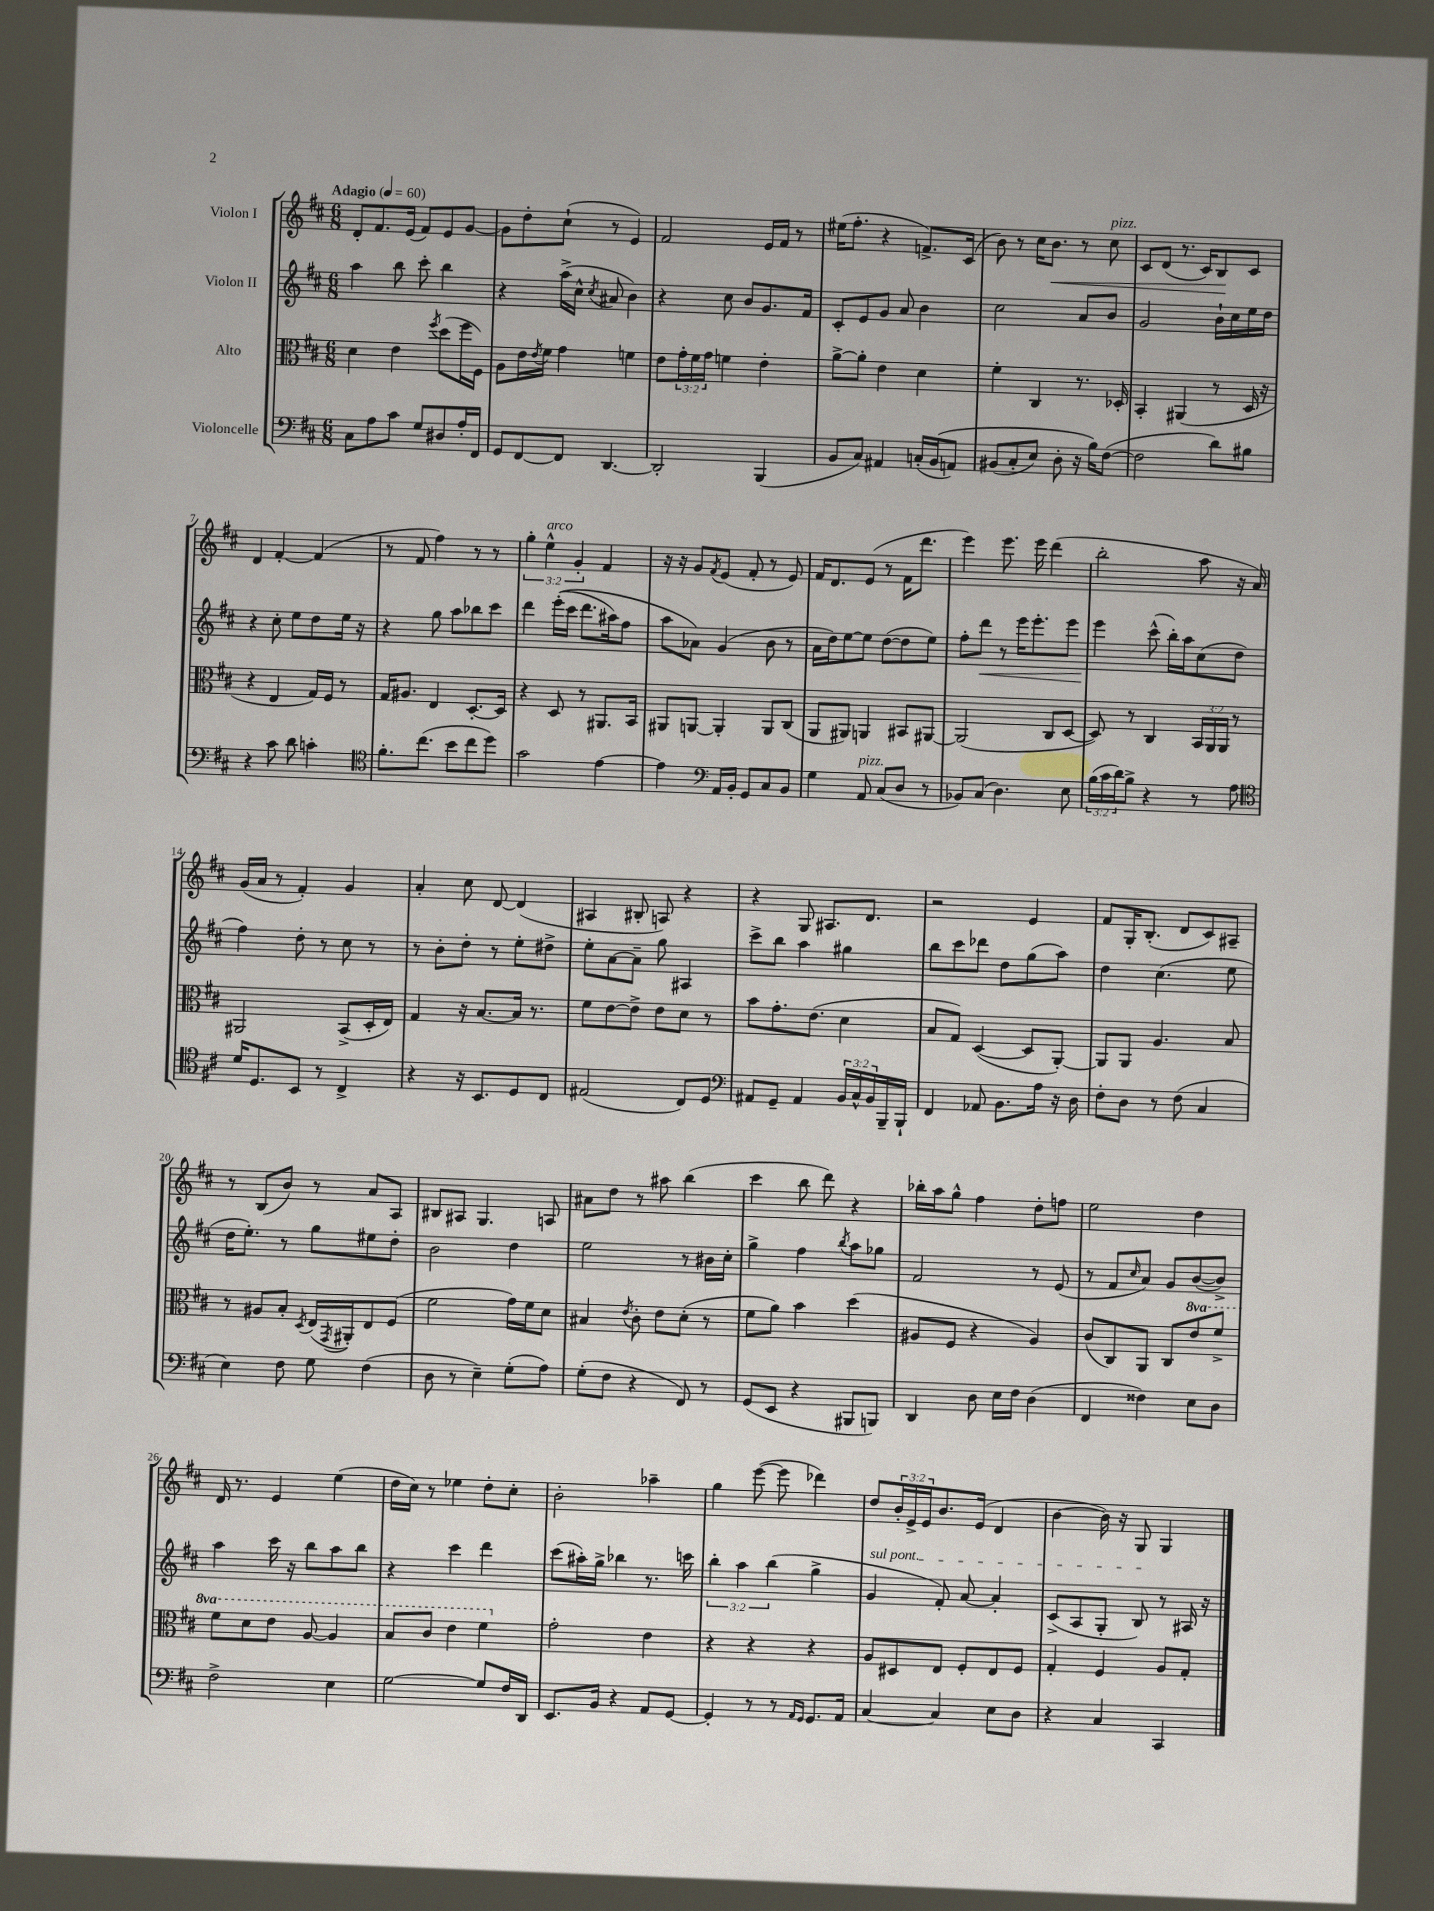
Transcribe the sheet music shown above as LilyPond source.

<<
\new StaffGroup <<
\new Staff = "s0" \with { instrumentName = "Violon I" } {
    \clef treble \key d \major \numericTimeSignature \time 6/8 \override Staff.TupletNumber.text = #tuplet-number::calc-fraction-text \tempo "Adagio" 4 = 60
    d'8-. fis'8. e'16( fis'8) e'8 g'8~ |
    g'8 d''8-. cis''8-!( r8 e'4) |
    fis'2 e'16 fis'16 r8 |
    eis''16( fis''8.-. r4 f'8.->) cis'16( |
    b'8) r8 cis''16 b'8.\< r8 cis''8^\markup { \italic "pizz." } |
    cis'8 d'8( r8. cis'16) b8\! cis'8 |
    d'4 fis'4~-. fis'4( |
    r8 fis'8 fis''4) r8 r8 |
    \tuplet 3/2 { g''4-. e''4-^^\markup { \italic "arco" } g'4-. } fis'4 |
    r16 r16 g'8 \acciaccatura { fis'8 } e'8( fis'8-. r8 e'8) |
    fis'16 d'8. e'8( r8 fis'16 d'''8. |
    e'''4) e'''8. e'''16 d'''4( |
    b''2-. a''8 r16 a'16) |
    g'16( a'16 r8 fis'4-.) g'4 |
    a'4-. cis''8 d'8~ d'4( |
    ais4 bis8-. a8) r4 |
    r4 g8 ais8. d'8. |
    r2 e'4 |
    fis'8 g16-. b8.-.( d'8 cis'8) ais8-- |
    r8 b8( b'8) r8 a'8 a8 |
    bis8 ais8 g4. a8 |
    ais'8 d''8 r8 ais''8 b''4( |
    cis'''4 b''8 d'''8) r4 |
    bes''16-. a''16 g''8-^ fis''4 d''8-. f''8 |
    e''2 d''4 |
    d'16 r8. e'4 e''4( |
    d''16 cis''16) r8 ees''4 d''8-. cis''8-. |
    b'2-. aes''4-- |
    g''4 e'''8~( e'''8 des'''4) |
    d''8 \tuplet 3/2 { b'16-. e'16-> e'16 } b'8. e'16( d'4 |
    b'4~ b'16) r16 g8 g4 \bar "|." |
}
\new Staff = "s1" \with { instrumentName = "Violon II" } {
    \clef treble \key d \major \numericTimeSignature \time 6/8 \override Staff.TupletNumber.text = #tuplet-number::calc-fraction-text
    a''4 b''8 cis'''8-. b''4 |
    r4 a''16->( cis''16-^ \acciaccatura { cis''8 } ais'8 b'4) |
    r4 cis''8 b'8 g'8. fis'16 |
    cis'8-. e'8 g'8 a'8 b'4 |
    cis''2 a'8 b'8 |
    g'2 b'16-! cis''16 e''16 d''16 |
    r4 cis''8-. e''8 d''8 e''16 r16 |
    r4 g''8 a''8 bes''8 cis'''8 |
    d'''4 e'''16-.(\( cis'''16 d'''8. ais''16) fis''8 |
    a''8 aes'8\) g'4( b'8 r8 |
    a'16 d''16) e''8~ e''8 d''8~( d''8 e''8) |
    fis''8-. d'''8\< r8 e'''16 e'''8.-. e'''8 |
    e'''4\! cis'''8-^( b''16-.) a''16 cis''8( d''8 |
    fis''4) d''8-. r8 cis''8 r8 |
    r8 b'8-. d''8-. r8 e''8-. dis''8-> |
    e''8-. a'8~ a'8-- g''8 ais4 |
    cis'''8-> b''8 a''4 gis''4 |
    b''8 cis'''8 des'''8 d''8 g''8( a''8) |
    d''4 cis''4.( e''8 |
    d''16 e''8.-.) r8 g''8 eis''8 d''8-. |
    b'2 d''4 |
    e''2 r8 bis'16 cis''16-. |
    g''4-> fis''4 \acciaccatura { b''8 } a''8 ges''8 |
    fis'2 r8 e'8( |
    r8 fis'8 \grace { cis''16 } a'8) g'8 b'8~( b'8->) |
    a''4 cis'''16 r16 b''8 a''8 b''8 |
    r4 cis'''4 d'''4 |
    cis'''8( ais''16-.) g''16-> bes''4 r8. c'''16 |
    \tuplet 3/2 { b''4-. a''4 b''4( } g''4-> |
    \once \override TextSpanner.bound-details.left.text = \markup { \italic "sul pont." } g'4\startTextSpan fis'8-.) a'8~ a'4-. |
    cis'8->( a8 g8-. b8\stopTextSpan) r8 ais16 r16 \bar "|." |
}
\new Staff = "s2" \with { instrumentName = "Alto" } {
    \clef alto \key d \major \numericTimeSignature \time 6/8 \override Staff.TupletNumber.text = #tuplet-number::calc-fraction-text \set Staff.ottavationMarkups = #ottavation-simple-ordinals
    d'4 e'4 \acciaccatura { fis''8 } d''8( fis''16 fis16) |
    a8 e'16 \acciaccatura { e'8 } fis'16 g'4 f'4 |
    e'8 \tuplet 3/2 { g'16-. fis'16 g'16 } f'4 e'4-. |
    a'8~-> a'8-. e'4 d'4 |
    fis'4-. cis4 r8. des16-. |
    b,4-. ais,4( r8 d16 r16 |
    r4 e4 g16) fis16 r8 |
    g16 ais8. e4 d8.~-. d16 |
    r4 d8 r8 ais,8. b,16 |
    ais,8 a,8~ a,4-. a,8 cis8( |
    a,8 ais,8) a,4 bis,8 ais,8~ |
    ais,2( cis8 d8~ |
    d8) r8 cis4 \tuplet 3/2 { b,16 a,16 a,16 } r8 |
    ais,2 b,8->( d16-. e16) |
    g4 r16 b8.~ b16 r8. |
    fis'8 e'8~ e'8-> e'8 d'8 r8 |
    b'8 g'8.-. e'8.( d'4 |
    b8 g8) d4~( d8 a,8~-.) |
    a,8 a,8 a4. b8 |
    r8 ais8 b8-. \acciaccatura { d8 } e16( \acciaccatura { g,8 } ais,16-.) e8 fis8( |
    fis'2 g'16) fis'16 d'8 |
    bis4 \acciaccatura { e'8 } cis'8-. e'8 d'8-.( r8 |
    fis'8 a'8) b'4 d''4( |
    ais8 fis8 r4 ais4) |
    cis'8( cis8) a,8 cis8 \ottava #1 e''8 fis''8-> |
    fis''8 d''8 e''8 a'8~ a'4 |
    b'8 cis''8 e''4 fis''4 \ottava #0 |
    g'2-. e'4 |
    r4 r4 r4 |
    a8 dis8 e8 fis8-. e8 fis8 |
    g4-. fis4 a8 g8-. \bar "|." |
}
\new Staff = "s3" \with { instrumentName = "Violoncelle" } {
    \clef bass \key d \major \numericTimeSignature \time 6/8 \override Staff.TupletNumber.text = #tuplet-number::calc-fraction-text
    cis8 a8 cis'8 g8 dis8 a16-. fis,16 |
    g,8 fis,8~ fis,8 d,4.~ |
    d,2-. b,,4( |
    b,8 cis8) ais,4 c16-.( b,16\( a,8) |
    bis,8( cis8-. e8) d8-. r16 b16\) fis8~( |
    fis2 d'8) bis8 |
    r4 cis'8 d'8 c'4-. |
    \clef tenor fis'8.-. cis''8.( b'8 cis''8 d''8) |
    g'2 e'4~ |
    e'4 \clef bass a,16 b,16-. g,8 cis8 b,8 |
    g4 a,8^\markup { \italic "pizz." } cis8( d8 r8 |
    bes,8) cis8( d4.) e8 |
    \tuplet 3/2 { b16( cis'16 d'16) } b8-> r4 r8 a8 |
    \clef tenor d'16 d8. b,8 r8 cis4-> |
    r4 r16 b,8. d8 cis8 |
    eis2( cis8) d8 |
    \clef bass ais,8 g,8-- ais,4 \tuplet 3/2 { b,16 cis16-^ b,16 } b,,16-- b,,16-! |
    fis,4 aes,8 b,8. a16 r16 d16 |
    fis8-. d8 r8 fis8( cis4 |
    e4) fis8 g8 fis4( |
    d8 r8 e4--) g8-.( a8) |
    g8-.( fis8 r4 fis,8) r8 |
    g,8( e,8 r4 bis,,8 b,,8) |
    d,4 d8 e16 fis16 d4( |
    fis,4 fisis4) e8 d8 |
    fis2-> e4 |
    g2~ g8 fis16 d,16 |
    e,8. b,16 r4 a,8 g,8~ |
    g,4-. r8 r8 \grace { a,16 g,16 } g,8. a,16 |
    cis4~ cis4 e8 d8 |
    r4 cis4 cis,4 \bar "|." |
}
>>
>>
